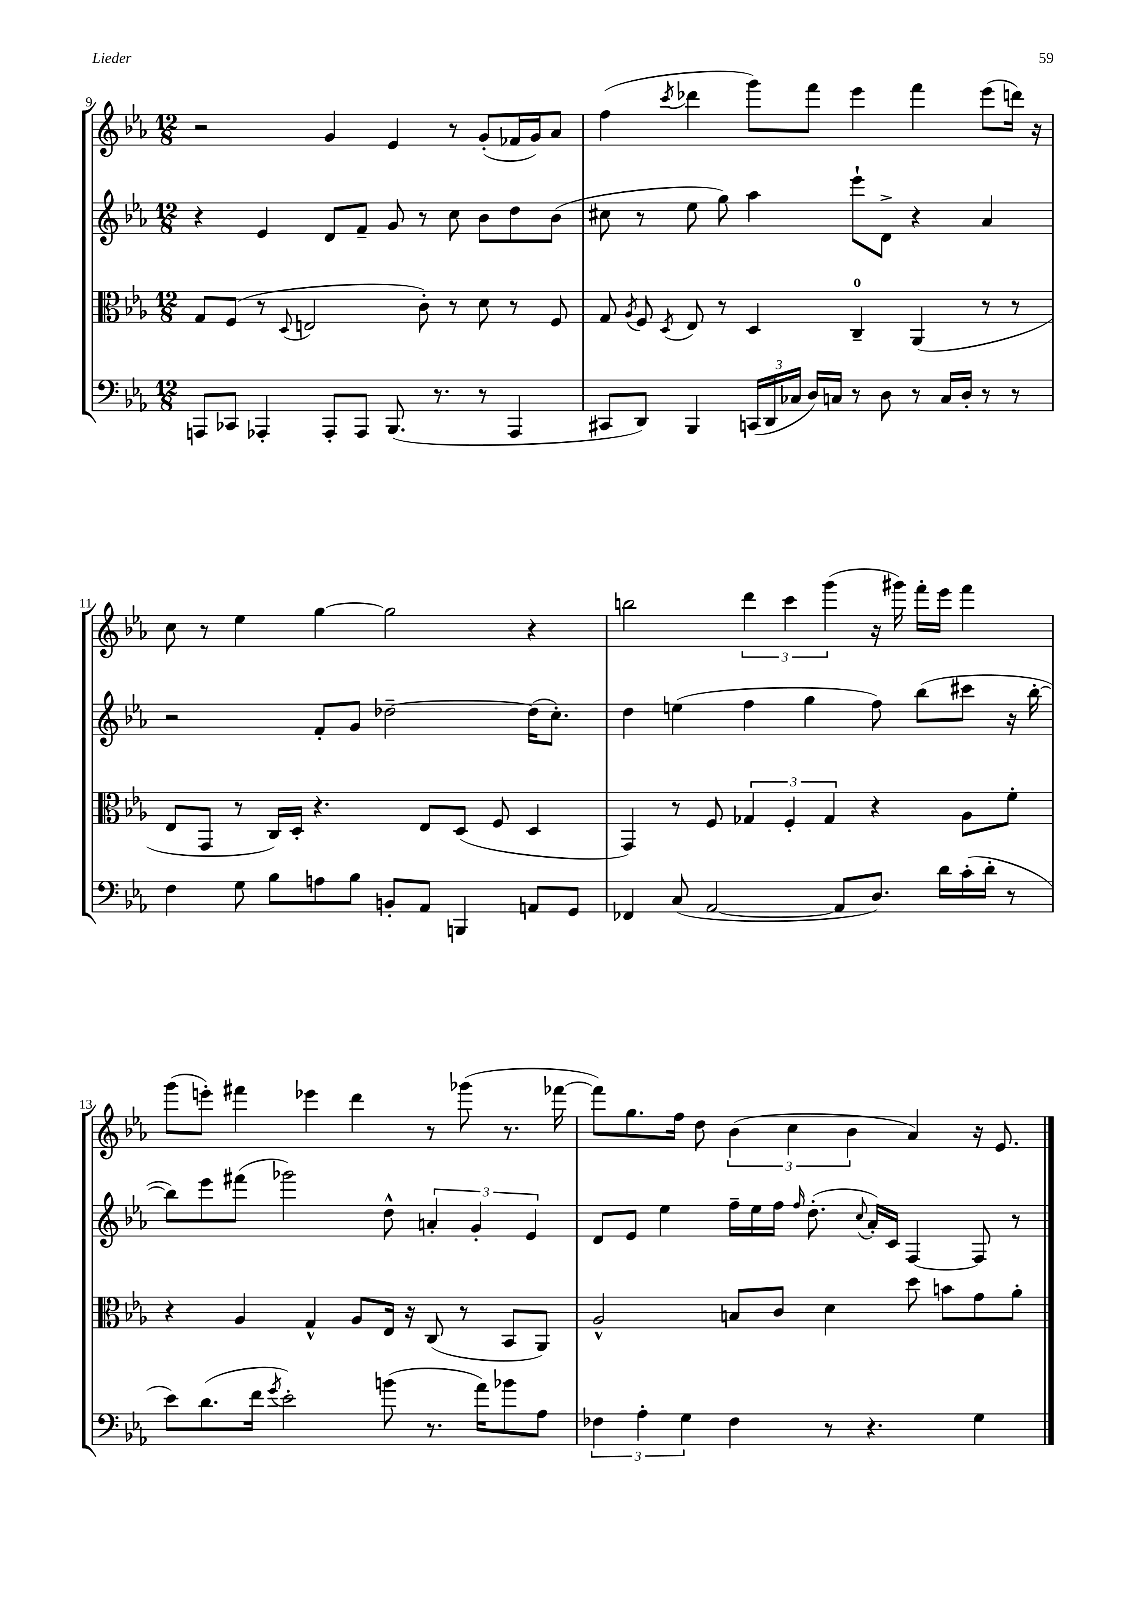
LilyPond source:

<<
\new StaffGroup <<
\new Staff = "s0" {
    \clef treble \key ees \major \numericTimeSignature \time 12/8
    \autoBeamOff r2 g'4 ees'4 r8 g'8[-.( fes'16 g'16) aes'8] |
    f''4( \acciaccatura { c'''8 } des'''4 g'''8[) f'''8] ees'''4 f'''4 ees'''8[( d'''16]) r16 |
    c''8 r8 ees''4 g''4~ g''2 r4 |
    b''2 \tuplet 3/2 { d'''4 c'''4 g'''4( } r16 gis'''16) f'''16[-. ees'''16] f'''4 |
    g'''8[( e'''8]-.) fis'''4 ees'''4 d'''4 r8 ges'''8( r8. fes'''16~ |
    fes'''8[) g''8. f''16] d''8 \tuplet 3/2 { bes'4( c''4 bes'4 } aes'4) r16 ees'8. \bar "|." |
}
\new Staff = "s1" {
    \clef treble \key ees \major \numericTimeSignature \time 12/8
    \autoBeamOff r4 ees'4 d'8[ f'8]-- g'8 r8 c''8 bes'8[ d''8 bes'8]( |
    cis''8 r8 ees''8 g''8) aes''4 ees'''8[-! d'8]-> r4 aes'4 |
    r2 f'8[-. g'8] des''2~-- des''16[( c''8.]-.) |
    d''4 e''4( f''4 g''4 f''8) bes''8[( cis'''8] r16 bes''16~-. |
    bes''8[) ees'''8 fis'''8]( ges'''2) d''8-^ \tuplet 3/2 { a'4-. g'4-. ees'4 } |
    d'8[ ees'8] ees''4 f''16[-- ees''16 f''16] \grace { f''16 } d''8.-.( \appoggiatura { c''8 } aes'16[-.) c'16] f4~ f8 r8 \bar "|." |
}
\new Staff = "s2" {
    \clef alto \key ees \major \numericTimeSignature \time 12/8
    \autoBeamOff g8[ f8]( r8 \appoggiatura { d8 } e2 c'8-.) r8 d'8 r8 f8 |
    g8 \acciaccatura { aes8 } f8 \acciaccatura { d8 } ees8 r8 d4 c4-0-- aes,4( r8 r8 |
    ees8[ g,8] r8 c16[) d16]-. r4. ees8[ d8]( f8 d4 |
    g,4) r8 f8 \tuplet 3/2 { ges4 f4-. ges4 } r4 aes8[ f'8]-. |
    r4 aes4 g4-^ aes8[ ees16] r16 c8( r8 bes,8[ aes,8]) |
    aes2-^ b8[ c'8] d'4 d''8 b'8[ g'8 aes'8]-. \bar "|." |
}
\new Staff = "s3" {
    \clef bass \key ees \major \numericTimeSignature \time 12/8
    \autoBeamOff a,,8[ ces,8] aes,,4-. aes,,8[-. aes,,8] bes,,8.( r8. r8 aes,,4 |
    cis,8[ d,8]) bes,,4 \tuplet 3/2 { c,16[( d,16 ces16] } d16[) c16] r8 d8 r8 c16[ d16]-. r8 r8 |
    f4 g8 bes8[ a8 bes8] b,8[-. aes,8] b,,4 a,8[ g,8] |
    fes,4 c8( aes,2~ aes,8[ d8.]) d'16[ c'16-.( d'16]-. r8 |
    ees'8[) d'8.( f'16] \acciaccatura { g'8 } ees'2-.) b'8( r8. aes'16[) bes'8 aes8] |
    \tuplet 3/2 { fes4 aes4-. g4 } fes4 r8 r4. g4 \bar "|." |
}
>>
>>
\layout { \context { \Score currentBarNumber = #9 } }
